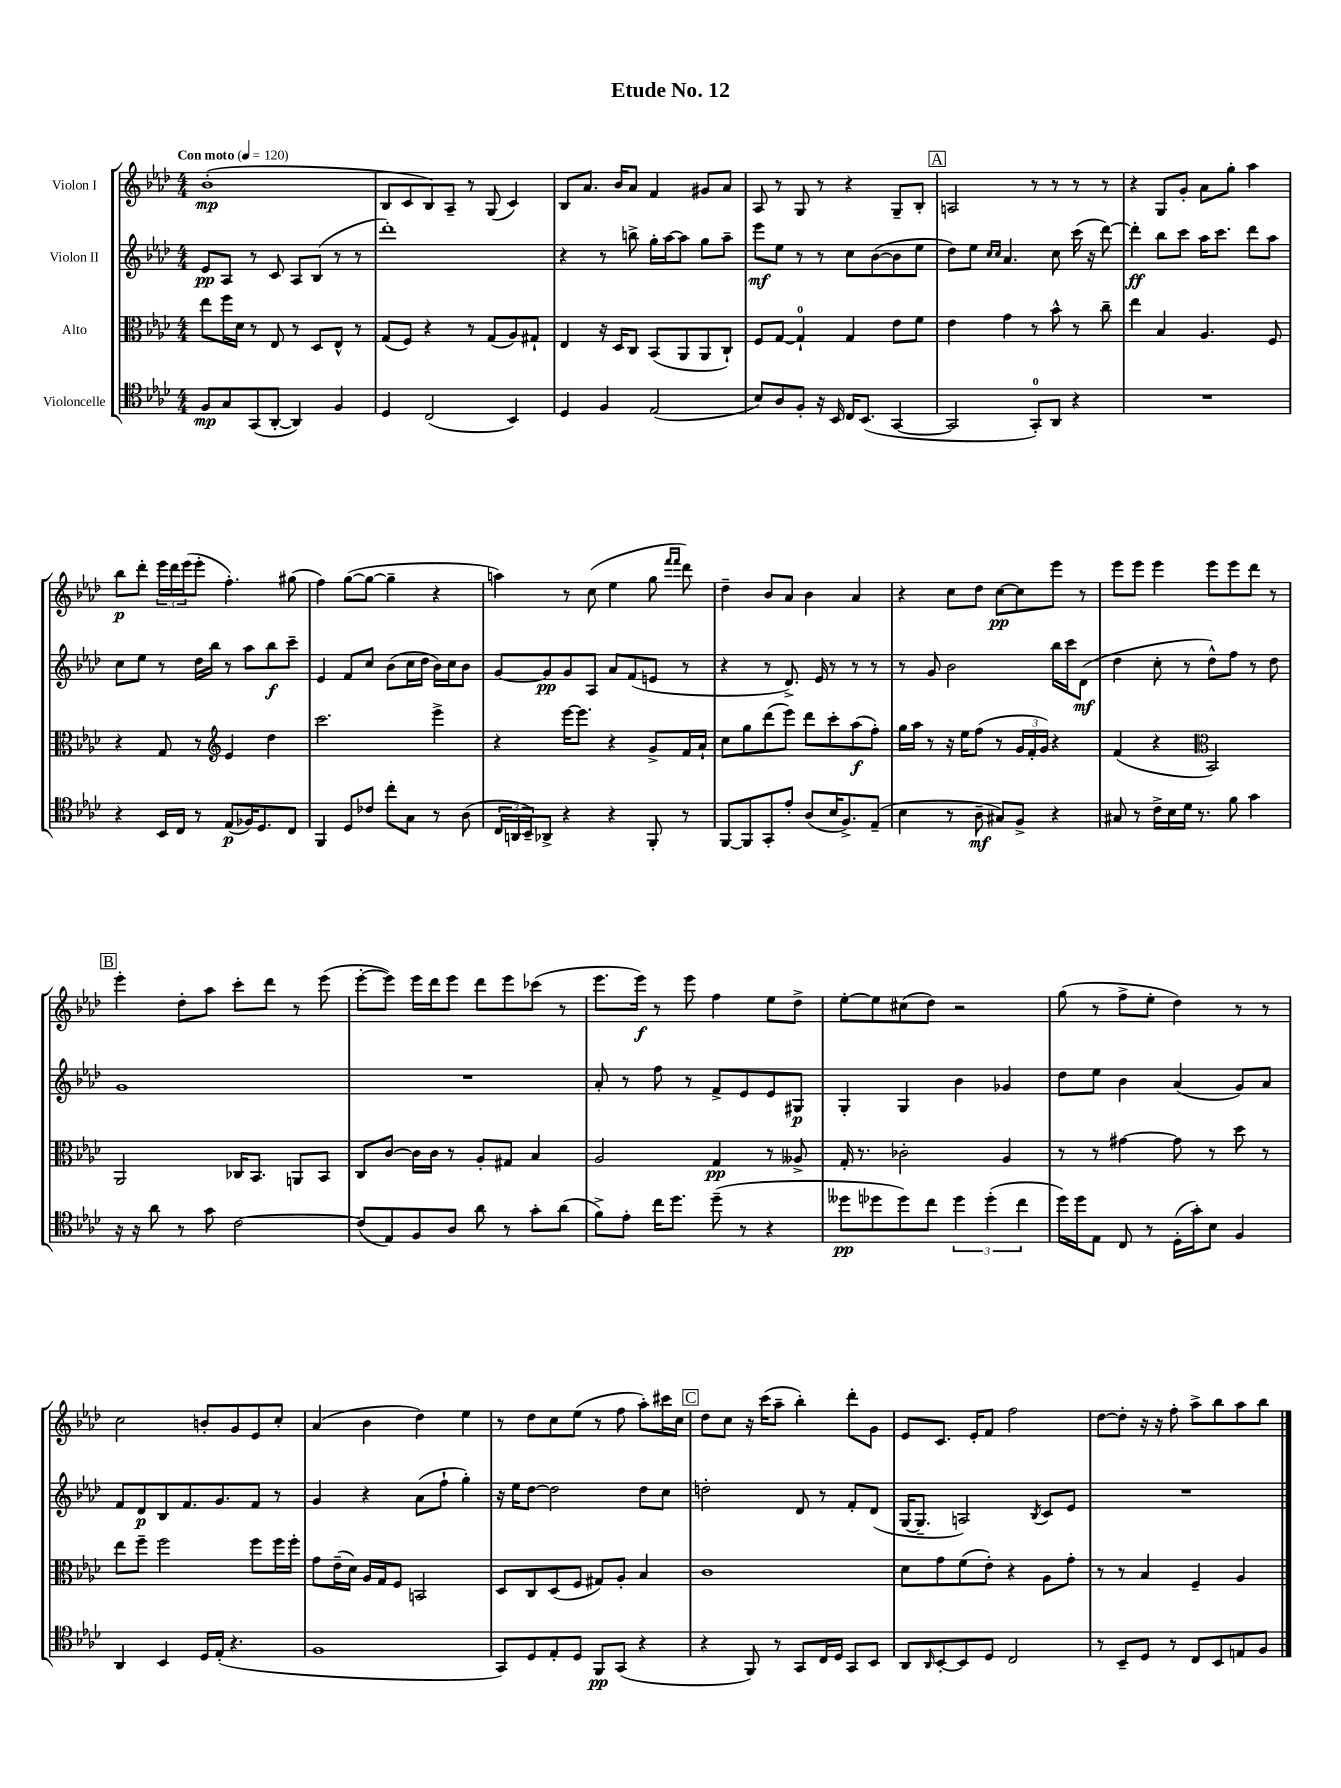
\header { title = "Etude No. 12" }
<<
\new StaffGroup <<
\new Staff = "s0" \with { instrumentName = "Violon I" } {
    \clef treble \key aes \major \numericTimeSignature \time 4/4 \tempo "Con moto" 4 = 120
    bes'1-.\mp( |
    bes8 c'8 bes8) aes8-- r8 g8( c'4) |
    bes8 aes'8. bes'16 aes'8 f'4 gis'8 aes'8 |
    aes8 r8 g8 r8 r4 g8-- bes8-. |
    \mark \markup { \box "A" } a2 r8 r8 r8 r8 |
    r4 g8 g'8-. aes'8 g''8-. aes''4 |
    bes''8\p des'''8-. \tuplet 3/2 { ees'''16 des'''16 ees'''16( } ees'''8-. f''4.-.) gis''8( |
    f''4) g''8~( g''8~ g''4-- r4 |
    a''4) r8 c''8( ees''4 g''8 \grace { f'''16 f'''16 } des'''8) |
    des''4-- bes'8 aes'8 bes'4 aes'4 |
    r4 c''8 des''8 c''8~\pp c''8 ees'''8 r8 |
    ees'''8 ees'''8 ees'''4 ees'''8 ees'''8 des'''8 r8 |
    \mark \markup { \box "B" } ees'''4-. des''8-. aes''8 c'''8-. des'''8 r8 ees'''8( |
    ees'''8~-. ees'''8) ees'''16 des'''16 ees'''8 des'''8 ees'''8 ces'''8( r8 |
    ees'''8. ees'''16\f) r8 ees'''8 f''4 ees''8 des''8-> |
    ees''8~-. ees''8 cis''8( des''8) r2 |
    g''8( r8 f''8-> ees''8-. des''4) r8 r8 |
    c''2 b'8-. g'8 ees'8 c''8-. |
    aes'4( bes'4 des''4) ees''4 |
    r8 des''8 c''8 ees''8( r8 f''8 aes''8-.) cis'''16 c''16 |
    \mark \markup { \box "C" } des''8 c''8 r16 c'''16( aes''8-- bes''4-.) des'''8-. g'8 |
    ees'8 c'8. ees'16-. f'8 f''2 |
    des''8~ des''8-. r16 r16 f''8-. aes''8-> bes''8 aes''8 bes''8 \bar "|." |
}
\new Staff = "s1" \with { instrumentName = "Violon II" } {
    \clef treble \key aes \major \numericTimeSignature \time 4/4
    ees'8\pp aes8 r8 c'8 aes8 bes8( r8 r8 |
    des'''1-.) |
    r4 r8 b''8-> g''16-. aes''16~ aes''8 g''8 aes''8-- |
    ees'''8\mf ees''8 r8 r8 c''8 bes'8~( bes'8 ees''8 |
    \mark \markup { \box "A" } des''8) ees''8 \grace { c''16 c''16 } aes'4. c''8 c'''16( r16 des'''8~) |
    des'''4-.\ff bes''8 c'''8 aes''16 c'''8. des'''8 aes''8 |
    c''8 ees''8 r8 des''16 bes''16 r8 aes''8 bes''8\f c'''8-- |
    ees'4 f'8 c''8 bes'8( c''16 des''16 bes'16) c''16 bes'8 |
    g'8~ g'8\pp g'8 aes8 aes'8 f'8( e'8 r8 |
    r4 r8 des'8.->) ees'16 r8 r8 r8 |
    r8 g'8 bes'2 bes''16 c'''16 des'8\mf( |
    des''4 c''8-. r8 des''8-^) f''8 r8 des''8 |
    \mark \markup { \box "B" } g'1 |
    R1 |
    aes'8-. r8 f''8 r8 f'8-> ees'8 ees'8 gis8\p |
    g4-. g4 bes'4 ges'4 |
    des''8 ees''8 bes'4 aes'4( g'8) aes'8 |
    f'8 des'8\p bes8 f'8. g'8. f'8 r8 |
    g'4 r4 aes'8( f''8-! g''4-.) |
    r16 ees''16 des''8~ des''2 des''8 c''8 |
    \mark \markup { \box "C" } d''2-. des'8 r8 f'8-. des'8( |
    g16~ g8.-- a2) \acciaccatura { bes8 } c'8 ees'8 |
    R1 \bar "|." |
}
\new Staff = "s2" \with { instrumentName = "Alto" } {
    \clef alto \key aes \major \numericTimeSignature \time 4/4
    ees''8 f''16 des'16 r8 ees8 r8 des8 ees8-^ r8 |
    g8( f8) r4 r8 g8( aes8) gis8-! |
    ees4 r16 des16 c8 bes,8( aes,8 aes,8 c8-!) |
    f8 g8~ g4-0-! g4 ees'8 f'8 |
    \mark \markup { \box "A" } ees'4 g'4 r8 bes'8-^ r8 c''8-- |
    ees''4 bes4 aes4. f8 |
    r4 g8 r8 \clef treble ees'4 des''4 |
    c'''2. ees'''4-> |
    r4 ees'''16~ ees'''8. r4 g'8-> f'16 aes'16-! |
    c''8 g''8 des'''8( ees'''8) des'''8 c'''8-. aes''8\f( f''8-.) |
    g''16 aes''16 r8 r16 ees''16 f''8( r8 \tuplet 3/2 { g'16 f'16-. g'16) } r4 |
    f'4( r4 \clef alto bes,2) |
    \mark \markup { \box "B" } aes,2 ces16 bes,8. a,8 bes,8 |
    c8 c'8~ c'16 c'16 r8 aes8-. gis8 bes4 |
    aes2 g4\pp r8 aeses8-> |
    g16-. r8. ces'2-. aes4 |
    r8 r8 gis'4~ gis'8 r8 des''8 r8 |
    ees''8 f''8-- f''2 f''8 f''16 f''16-. |
    g'8 ees'16--( des'16) aes16 g16 f8 b,2 |
    des8 c8 des8( f8 gis8) aes8-. bes4 |
    \mark \markup { \box "C" } c'1 |
    des'8 g'8 f'8( ees'8-.) r4 aes8 g'8-. |
    r8 r8 bes4 f4-- aes4 \bar "|." |
}
\new Staff = "s3" \with { instrumentName = "Violoncelle" } {
    \clef tenor \key aes \major \numericTimeSignature \time 4/4
    f8\mp g8 g,8( aes,8~-. aes,4) f4 |
    des4 c2( bes,4) |
    des4 f4 ees2( |
    bes8) aes8 f8-. r16 bes,16 c16 bes,8.( g,4~ |
    \mark \markup { \box "A" } g,2 g,8-0-.) aes,8 r4 |
    R1 |
    r4 bes,16 c16 r8 ees8\p( fes16) des8. c8 |
    f,4 des8 ces'8 c''8-. g8 r8 aes8( |
    \tuplet 3/2 { c16 a,16 bes,16--) } aes,8-> r4 r4 f,8-. r8 |
    f,8~ f,8 g,8-. ees'8-. aes8( bes16 f8.->) ees8--( |
    bes4 r8 aes8--\mf gis8) f8-> r4 |
    gis8 r8 c'16-> bes16 des'16 r8. f'8 g'4 |
    \mark \markup { \box "B" } r16 r16 aes'8 r8 g'8 c'2~ |
    c'8( ees8) f8 aes8 aes'8 r8 g'8-. aes'8( |
    f'8->) ees'8-. c''16 des''8. des''8--( r8 r4 |
    deses''8\pp des''8 des''8) c''8 \tuplet 3/2 { des''4 des''4-.( c''4 } |
    des''16) des''16 ees8 c8 r8 des16-.( g'16-.) bes8 f4 |
    aes,4 bes,4 des16 ees16-.( r4. |
    f1 |
    g,8) des8 ees8-. des8 f,8\pp g,8( r4 |
    \mark \markup { \box "C" } r4 f,8) r8 g,8 c16 des16 g,8 bes,8 |
    aes,8 \grace { aes,16 } bes,8~-. bes,8 des8 c2 |
    r8 bes,8-- des8 r8 c8 bes,8 e8 f8 \bar "|." |
}
>>
>>
\layout { \context { \Score \remove "Bar_number_engraver" } }
